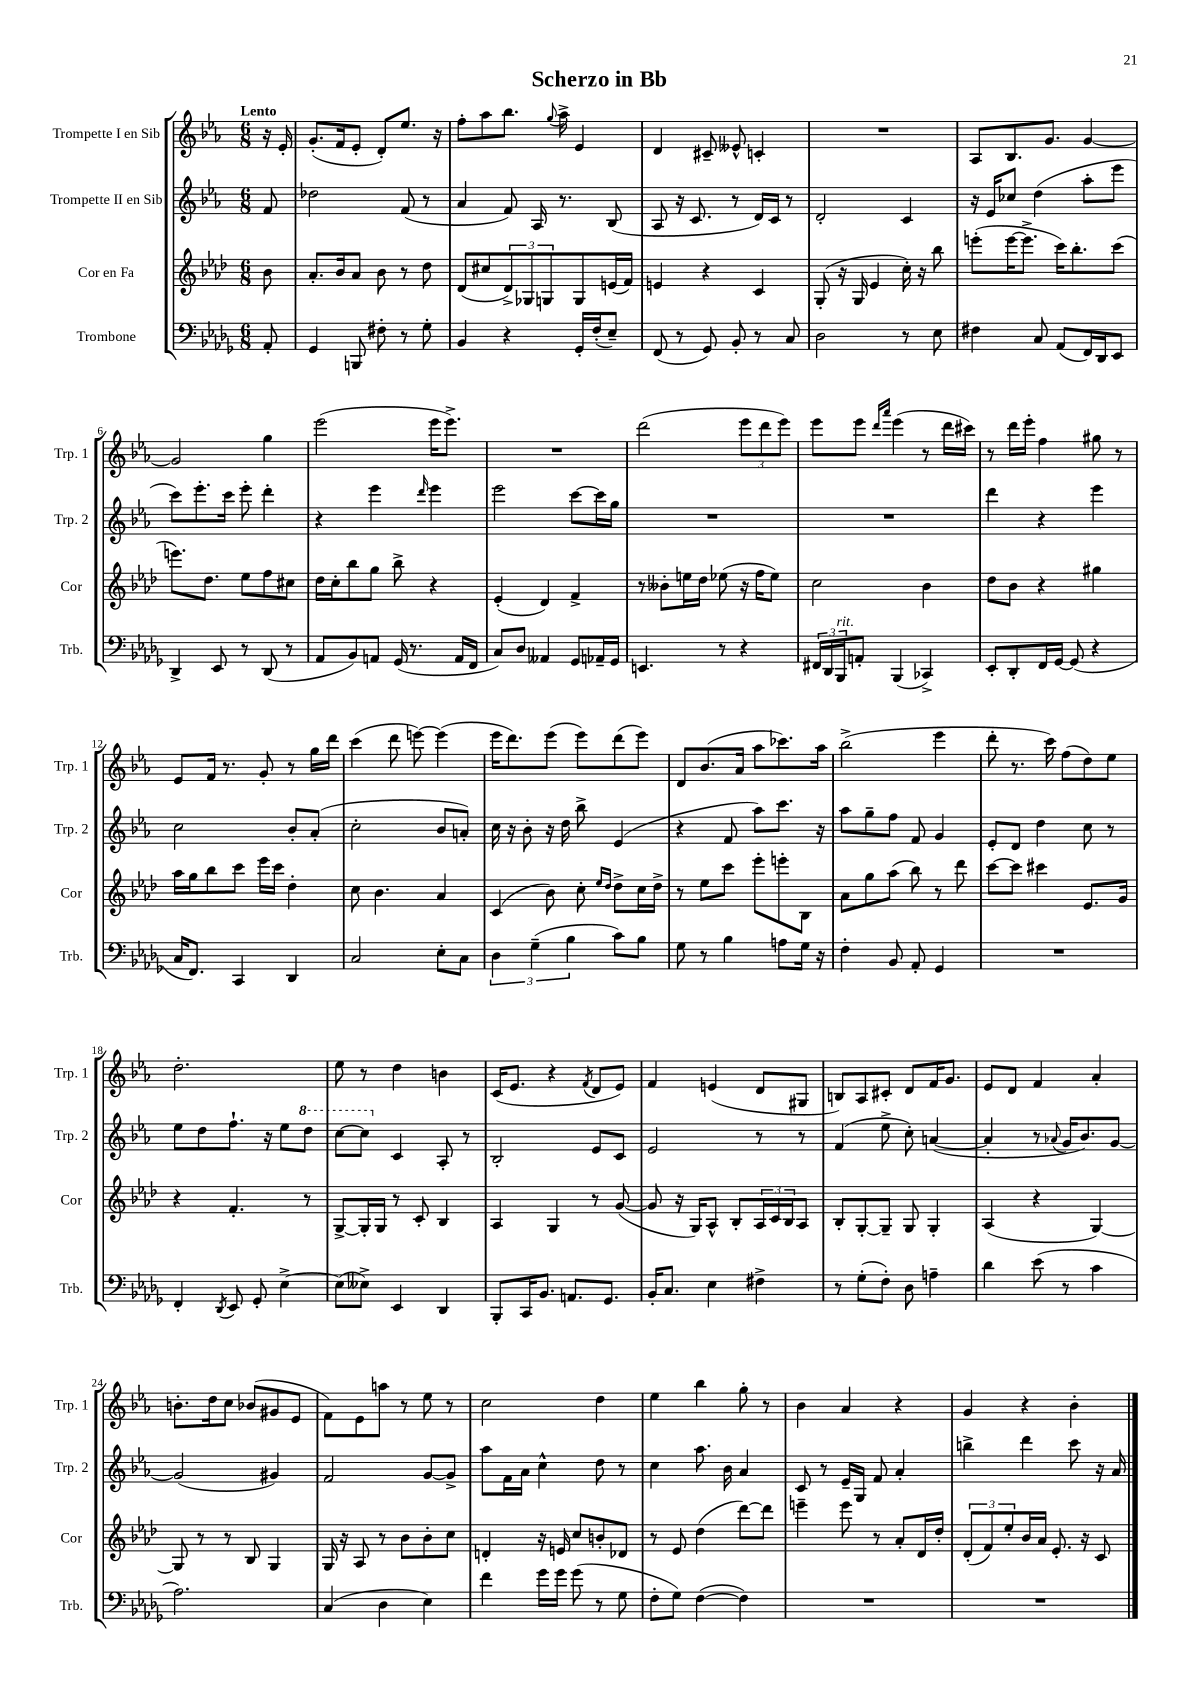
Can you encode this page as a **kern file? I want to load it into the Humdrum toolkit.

**kern	**kern	**kern	**kern
*part4	*part3	*part2	*part1
*staff4	*staff3	*staff2	*staff1
*I"Trombone	*I"Cor en Fa	*I"Trompette II en Sib	*I"Trompette I en Sib
*I'Trb.	*I'Cor	*I'Trp. 2	*I'Trp. 1
*clefF4	*clefG2	*clefG2	*clefG2
*k[b-e-a-d-g-]	*k[b-e-a-d-]	*k[b-e-a-]	*k[b-e-a-]
*M6/8	*M6/8	*M6/8	*M6/8
=	=	=	=
!	!	!	!LO:TX:a:B:t=Lento
8AA-'/	8b-\	8f/	16r
.	.	.	16e-'/
=1	=1	=1	=1
4GG-/	8.a-'/L	2dd-X\	(8.g'/L
.	16b-/k	.	16f/k
8BBBn/	8a-/J	.	8e-'/J
8F#X'\	8b-\	.	8d'/L)
8r	8r	(8f/	8.ee-/J
8G-'\	8dd-\	8r	.
.	.	.	16r
=2	=2	=2	=2
4BB-/	(8d-/L	4a-/	8ff'\L
.	8cc#X/	.	8aa-\
4r	12d-^/)	8f/)	8.bb-\J
.	12G-X/	.	.
.	.	16A-/	.
.	12Gn/	.	.
.	.	.	8qqgg/
.	.	8.r	16aa-^\
16GG-'/LL	8G/	.	4e-/
(16F'/J	.	.	.
8E-~/J)	(16en/L	(8B-/	.
.	16f/JJ)	.	.
=3	=3	=3	=3
(8FF/	4en/	8A-/	4d/
8r	.	16r	.
.	.	8.c/	.
8GG-/)	4r	.	8c#X~/
8BB-'/	.	8r	8e--X^^/
8r	4c/	16d/LL)	4cn'/
.	.	16c/JJ	.
8C/	.	8r	.
=4	=4	=4	=4
2D-\	(8G'/	2d'/	2.r
.	16r	.	.
.	16G/	.	.
.	4e-/	.	.
8r	16cc'\)	4c/	.
.	16r	.	.
8E-\	8bb-\	.	.
=5	=5	=5	=5
4F#X\	(8eeen'\L	16r	8A-/L
.	.	16e-/KL	.
.	[16eee\K	8cc-X/J	8.B-/
.	8.eee^\J]	.	.
8C/	.	(4dd\	.
.	.	.	8.g/J
(8AA-/L	16ccc\KL)	.	.
.	8.bb-'\	.	.
16FF/L)	.	8aa-'\L	[4g/
16DD-/J	.	.	.
8EE-/J	(8ccc\J	8eee-\J	.
!!LO:LB:g=z
=6	=6	=6	=6
4DD-^/	8.eeen\L)	8ccc\L)	2g/]
.	.	8.eee-'\	.
.	8.dd-\J	.	.
8EE-/	.	.	.
.	.	16ccc\Jk	.
8r	8ee-\L	8eee-'\	.
(8DD-/	8ff\	4ddd'\	4gg\
8r	8cc#X\J	.	.
=7	=7	=7	=7
8AA-/L	16dd-\LL	4r	(2eee-\
.	16cc'\J	.	.
8BB-/)	8bb-\	.	.
8AAn/J	8gg\J	4eee-\	.
(16GG-/	8bb-^\	.	.
8.r	.	.	.
.	.	16qqddd/	.
.	4r	4eee-\	16eee-\KL
.	.	.	8.eee-^\J)
16AA/LL	.	.	.
16FF/JJ	.	.	.
=8	=8	=8	=8
8C/L)	(4e-'/	2eee-\	2.r
8D-/J	.	.	.
4AA--X/	4d-/)	.	.
8GG-/L	4f^/	[8ccc\L	.
16AA-X~/L	.	16ccc\L]	.
16GG-/JJ	.	16gg\JJ	.
=9	=9	=9	=9
4.EEn/	8r	2.r	(2ddd\
.	8b--X'\L	.	.
.	16een\L	.	.
.	16dd-\JJ	.	.
8r	(8ee-X\	.	.
4r	16r	.	12eee-\L
.	16ff\KL	.	.
.	.	.	12ddd\
.	8ee-\J)	.	.
.	.	.	12eee-\J)
=10	=10	=10	=10
24FF#X/LL	2cc\	2.r	8eee-\L
24DD-/	.	.	.
!LO:TX:a:i:t=rit.	!	!	!
24BBB-/J	.	.	.
8AAn'/J	.	.	8eee-\J
.	.	.	16qqddd/LL
.	.	.	16qqaaa-/JJ
(4BBB-/	.	.	(4eee-\
4CC-X^/)	4b-\	.	8r
.	.	.	16ddd\LL
.	.	.	16ccc#X\JJ)
=11	=11	=11	=11
8EE-'/L	8dd-\L	4ddd\	8r
8DD-'/	8b-\J	.	16ddd\LL
.	.	.	16eee-'\JJ
16FF/L	4r	4r	4ff\
[16GG-/JJ	.	.	.
(8GG-/]	.	.	.
4r	4gg#X\	4eee-\	8gg#X\
.	.	.	8r
!!LO:LB:g=z
=12	=12	=12	=12
16C/KL	16aa-\LL	2cc\	8e-/L
8.FF/J)	16gg\J	.	.
.	8bb-\	.	16f/Jk
.	.	.	8.r
4CC/	8ccc\J	.	.
.	16eee-\LL	.	8g'/
.	16ccc\JJ	.	.
4DD-/	4dd-'\	8b-'/L	8r
.	.	(8a-'/J	16gg\LL
.	.	.	16ddd\JJ
=13	=13	=13	=13
2C/	8cc\	2cc'\	(4ccc\
.	4.b-\	.	.
.	.	.	8ddd\
.	.	.	[8eeen\)
8E-'\L	4a-/	8b-/L	(4eee\]
8C\J	.	8an'/J)	.
=14	=14	=14	=14
6D-\	(4c/	16cc\	16eee-\KL
.	.	16r	8.ddd\)
.	.	8b-'\	.
(6G-~\	.	.	.
.	8b-\)	16r	(8eee-\J
.	.	16dd\	.
6B-\	.	.	.
.	8cc'\	8bb-^\	8eee-\L)
.	16qqee-/LL	.	.
.	16qqdd-/JJ	.	.
8c\L)	8dd-^\L	(4e-/	(8ddd\
8B-\J	16cc\L	.	8eee-\J)
.	16dd-^\JJ	.	.
=15	=15	=15	=15
8G-\	8r	4r	8d/L
8r	8ee-\L	.	(8.b-/
4B-\	8ccc\J	8f/	.
.	.	.	16a-/Jk
.	8eee-'\L	8aa-\L)	8aa-\L
8An\L	8eeen'\	8.ccc\J	8.ccc-X\)
16G-\Jk	8B-\J	.	.
16r	.	16r	16aa-\Jk
=16	=16	=16	=16
4F'\	8a-\L	8aa-\L	(2bb-^\
.	8gg\	8gg~\	.
8BB-/	(8aa-\J	8ff\J	.
8AA-'/	8bb-\)	8f/	.
4GG-/	8r	4g/	4eee-\
.	8ddd-\	.	.
=17	=17	=17	=17
2.r	[8ccc\L	8e-'/L	8ddd'\
.	8ccc\J]	8d/J	8.r
.	4ccc#X\	4dd\	.
.	.	.	16ccc\)
.	.	.	(8ff\L
.	8.e-/L	8cc\	8dd\)
.	.	8r	8ee-\J
.	16g/Jk	.	.
!!LO:LB:g=z
=18	=18	=18	=18
4FF'/	4r	8ee-\L	2.dd'\
.	.	8dd\	.
8qDD-/	.	.	.
8EE-/	4.f'/	8.ff`\J	.
8GG-'/	.	.	.
.	.	16r	.
[4E-^\	.	8ee-\L	.
*	*	*8va	*
.	8r	8ddd\J	.
=19	=19	=19	=19
(8E-\L]	[8G^/L	[8ccc\L	8ee-\
8E--X^\J)	16G'/L]	8ccc\J]	8r
.	16G/JJ	.	.
*	*	*X8va	*
4EE-/	8r	4c/	4dd\
.	8c'/	.	.
4DD-/	4B-/	8A-'/	4bn\
.	.	8r	.
=20	=20	=20	=20
8BBB-'/L	4A-/	2B-'/	(16c/KL
.	.	.	8.e-/J
16CC/K	.	.	.
8.BB-/J	.	.	.
.	4G/	.	4r
8.AAn/L	.	.	.
.	.	.	8qf/
.	8r	8e-/L	8d/L
8.GG-/J	.	.	.
.	([8g/	8c/J	8e-/J)
=21	=21	=21	=21
16BB-'/KL	8g/]	2e-/	4f/
8.C/J	.	.	.
.	16r	.	.
.	16G/KL)	.	.
4E-\	8A-^^/J	.	(4en/
.	8B-'/L	.	.
4F#X^\	24A-/L	8r	8d/L
.	24c/	.	.
.	24B-/J	.	.
.	8A-/J	8r	8G#X/J
=22	=22	=22	=22
8r	8B-'/L	(4f/	8Bn/L)
(8G-'\L	[8G'/	.	8A-/
8F'\J)	8G~/J]	8ee-^\	8c#X'/J
8D-\	8G/	8cc'\)	8d/L
4An~\	4G'/	([4an/	16f/K
.	.	.	8.g/J
=23	=23	=23	=23
4d-\	(4A-/	4a'/]	8e-/L
.	.	.	8d/J
(8e-\	4r	8r	4f/
.	.	8qqa-X/	.
8r	.	16g/KL	.
.	.	8.b-/)	.
4c\	[4G/)	.	4a-'/
.	.	[8g/J	.
!!LO:LB:g=z
=24	=24	=24	=24
2.A-\)	8G/]	(2g/]	8.bn'\L
.	8r	.	.
.	.	.	16dd\k
.	8r	.	8cc\J
.	8B-/	.	(8b-X/L
.	4G/	4g#X/)	8g#X/
.	.	.	8e-/J
=25	=25	=25	=25
(4C/	16G/	2f/	8f\L)
.	16r	.	.
.	8A-/	.	8e-\
4D-\	8r	.	8aan\J
.	8b-\L	.	8r
4E-\)	8b-'\	[8g/L	8ee-\
.	8cc\J	8g^/J]	8r
=26	=26	=26	=26
4f\	4dn'/	8aa-\L	2cc\
.	.	16f\L	.
.	.	16a-\JJ	.
16g-\LL	16r	4cc^^\	.
16g-\JJ	16en/	.	.
(8g-\	8cc/L	.	.
8r	8bn'/	8dd\	4dd\
8G-\	8d-X/J	8r	.
=27	=27	=27	=27
8F'\L	8r	4cc\	4ee-\
8G-\J)	8e-/	.	.
([4F\	(4dd-\	8.aa-\	4bb-\
.	.	16b-\	.
4F\])	[8ddd-\L)	4a-/	8gg'\
.	8ddd-\J]	.	8r
=28	=28	=28	=28
2.r	4eeen~\	8c/	4b-\
.	.	8r	.
.	8eee\	16e-~/LL	4a-/
.	.	16G/JJ	.
.	8r	8f/	.
.	8a-'/L	4a-'/	4r
.	16d-/L	.	.
.	16dd-'/JJ	.	.
=29	=29	=29	=29
2.r	(12d-'/L	4bbn^\	4g/
.	12f/)	.	.
.	12ee-'/	.	.
.	16b-/L	4ddd\	4r
.	16a-/JJ	.	.
.	8.e-'/	.	.
.	.	8ccc\	4b-'\
.	16r	.	.
.	8c/	16r	.
.	.	16a-/	.
==	==	==	==
*-	*-	*-	*-
